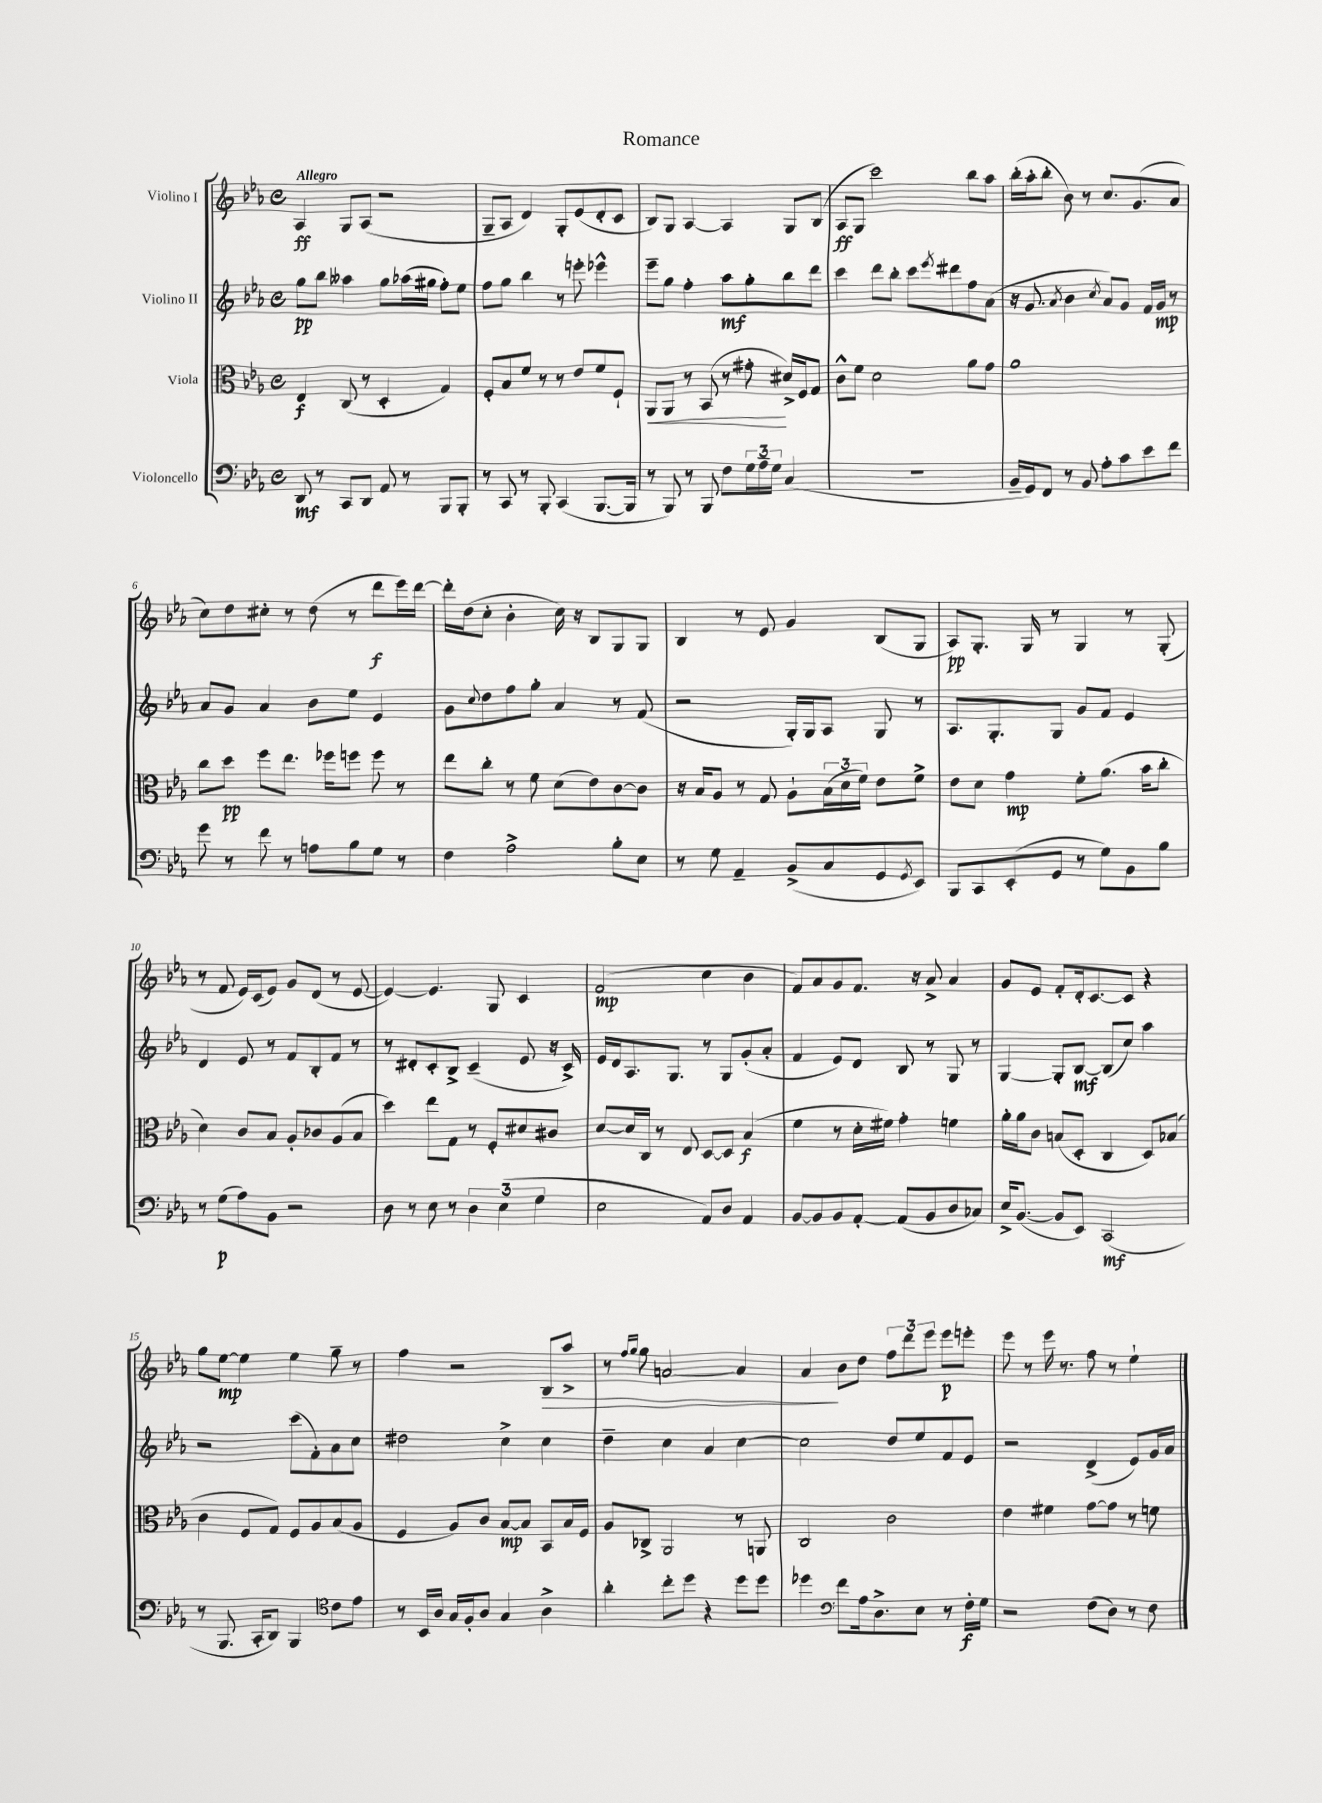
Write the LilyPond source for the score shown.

\header { title = "Romance" }
<<
\new StaffGroup <<
\new Staff = "s0" \with { instrumentName = "Violino I" } {
    \clef treble \key ees \major \defaultTimeSignature \time 4/4 \tempo "Allegro"
    aes4\ff g8 aes8( r2 |
    g8-- aes8 d'4) g8-. ees'8( d'8-. c'8 |
    bes8) g8 aes4~ aes4 g8 bes8( |
    aes8\ff g8 c'''2) bes''8 aes''8 |
    bes''16-.( aes''16-. bes''8-. bes'8) r8 c''8. g'8.( aes'8 |
    c''8) d''8 cis''8-. r8 d''8( r8 d'''8\f ees'''16) d'''16~ |
    d'''16-. d''16( c''8-. bes'4-. c''16) r16 bes8 g8 g8 |
    bes4 r8 ees'8 g'4 bes8( g8 |
    aes8\pp) g8.-. g16 r8 g4 r8 g8-.( |
    r8 f'8 ees'16) c'16( ees'8) g'8 d'8( r8 ees'8~ |
    ees'4~) ees'4. g8 c'4 |
    f'2\mp( c''4 bes'4 |
    f'8) aes'8 g'8 f'8. r16 aes'8-> aes'4 |
    g'8 ees'8 f'8-. d'16-. c'8.~ c'8 r4 |
    g''8 ees''8~\mp ees''4 ees''4 g''8-- r8 |
    f''4 r2 bes8\> aes''8-> |
    r8 \grace { f''16 g''16 } g''8 a'2~ a'4 |
    aes'4\! bes'8 d''8 \tuplet 3/2 { f''8 d'''8 ees'''8 } ees'''8\p e'''8-. |
    ees'''8 r8 ees'''16 r8. f''8 r8 ees''4-! \bar "|." |
}
\new Staff = "s1" \with { instrumentName = "Violino II" } {
    \clef treble \key ees \major \defaultTimeSignature \time 4/4
    g''8\pp bes''8 aeses''4 g''8 aes''16( gis''16 f''8-.) ees''8 |
    f''8 g''8 bes''4 r8 e'''8-. ees'''4-^ |
    ees'''8-- g''8 f''4-. aes''8\mf g''8-. bes''8 d'''8 |
    c'''4 d'''8 bes''8-. c'''8 \acciaccatura { ees'''8 } dis'''8 f''8 aes'8( |
    r16 g'8. \acciaccatura { aes'8 } bes'4 \acciaccatura { c''8 } aes'8) g'8 f'16 g'16\mp r8 |
    aes'8 g'8 aes'4 bes'8 ees''8 ees'4 |
    g'8 \appoggiatura { c''8 } d''8 f''8 g''8-. aes'4 r8 f'8( |
    r2 g16-.) g16 aes8 g8 r8 |
    aes8. g8.-. g8 g'8 f'8 ees'4 |
    d'4 ees'8 r8 f'8 bes8-. f'8 r8 |
    r8 dis'8-. c'8-. bes8-> c'4--( ees'8 r16 c'16->) |
    ees'16 d'16 aes8. g8. r8 g8 g'8-.( aes'8-. |
    f'4 ees'8) d'8 bes8 r8 g8 r8 |
    g4~ g8-. bes8~\mf bes8( c''8) aes''4 |
    r2 c'''8( f'8-.) aes'8 c''8 |
    dis''2 c''4-> c''4 |
    d''4-- c''4 aes'4 c''4~ |
    c''2 d''8 ees''8 f'8 ees'8 |
    r2 d'4->( ees'8) g'16 aes'16 \bar "|." |
}
\new Staff = "s2" \with { instrumentName = "Viola" } {
    \clef alto \key ees \major \defaultTimeSignature \time 4/4
    ees4\f c8( r8 d4-. g4) |
    f8-. bes8 f'8 r8 r8 ees'8 f'8 f8-! |
    aes,8\< aes,8 r8 bes,8( r8 gis'8-.\! dis'16->) f16 g8 |
    c'8-^ f'8 d'2 aes'8 g'8 |
    aes'1 |
    c''8 d''8\pp f''8 ees''8. fes''16 f''8 f''8 r8 |
    ees''8 c''8-. r8 f'8 d'8( ees'8) c'8~ c'8 |
    r16 bes16 aes8 r8 g8 aes8-! \tuplet 3/2 { bes16( d'16 f'16) } ees'8 f'8-> |
    ees'8 d'8 g'4\mp f'8-. aes'8.( bes'16 c''8-. |
    d'4) c'8 bes8 aes8-. ces'8 aes8( bes8 |
    d''4) ees''8 g8 r8 f8-. dis'8 cis'8 |
    d'8~ d'16 c16 r8 ees8 d8~ d8 bes4\f( |
    f'4 r8 d'16-. fis'16) g'4-. f'4 |
    aes'16-. aes'16 c'8 b8( d8-. c4 d8) bes8( |
    c'4 f8 g8) f8 aes8 bes8( aes8 |
    f4 aes8) c'8 bes8~\mp bes8 bes,8 bes16 f16 |
    aes8 ces8-> aes,2 r8 a,8 |
    c2 c'2 |
    ees'4 fis'4 g'8~ g'8 r8 f'8 \bar "|." |
}
\new Staff = "s3" \with { instrumentName = "Violoncello" } {
    \clef bass \key ees \major \defaultTimeSignature \time 4/4
    d,8\mf r8 c,8 d,8 aes,8 r8 bes,,8 bes,,8-. |
    r8 c,8 r8 bes,,8-. c,4( bes,,8.~ bes,,16 |
    r8 bes,,8) r8 bes,,8 f8 \tuplet 3/2 { g16 aes16-- g16 } c4( |
    R1 |
    bes,16-- g,16) f,8 r8 bes,8 aes8-. c'8 ees'8 f'8 |
    g'8 r8 f'8 r8 a8 bes8 g8 r8 |
    f4 aes2-> bes8-. ees8 |
    r8 g8 aes,4-- bes,8->( c8 g,8 \acciaccatura { g,8 } ees,8) |
    bes,,8 c,8 ees,8-.( g,8 r8 g8) bes,8 bes8 |
    r8 g8\p( aes8) bes,8 r2 |
    d8 r8 ees8 r8 \tuplet 3/2 { d4 ees4( g4 } |
    ees2 aes,8) d8 aes,4 |
    bes,8~ bes,8 bes,8 aes,8~-. aes,8( bes,8 d8 ces8) |
    ees16-> bes,8.~( bes,8 ees,8) c,2\mf( |
    r8 bes,,8. c,16-. d,8) bes,,4 \clef tenor c'8 ees'8 |
    r8 bes,16 aes16 g16 f16-. aes8 g4 aes4-> |
    aes'4-. c''8-. d''8 r4 d''8 d''8 |
    des''4 \clef bass f'8 aes16 d8.-> ees8 r8 f16-.\f g16 |
    r2 f8( d8) r8 f8 \bar "|." |
}
>>
>>
